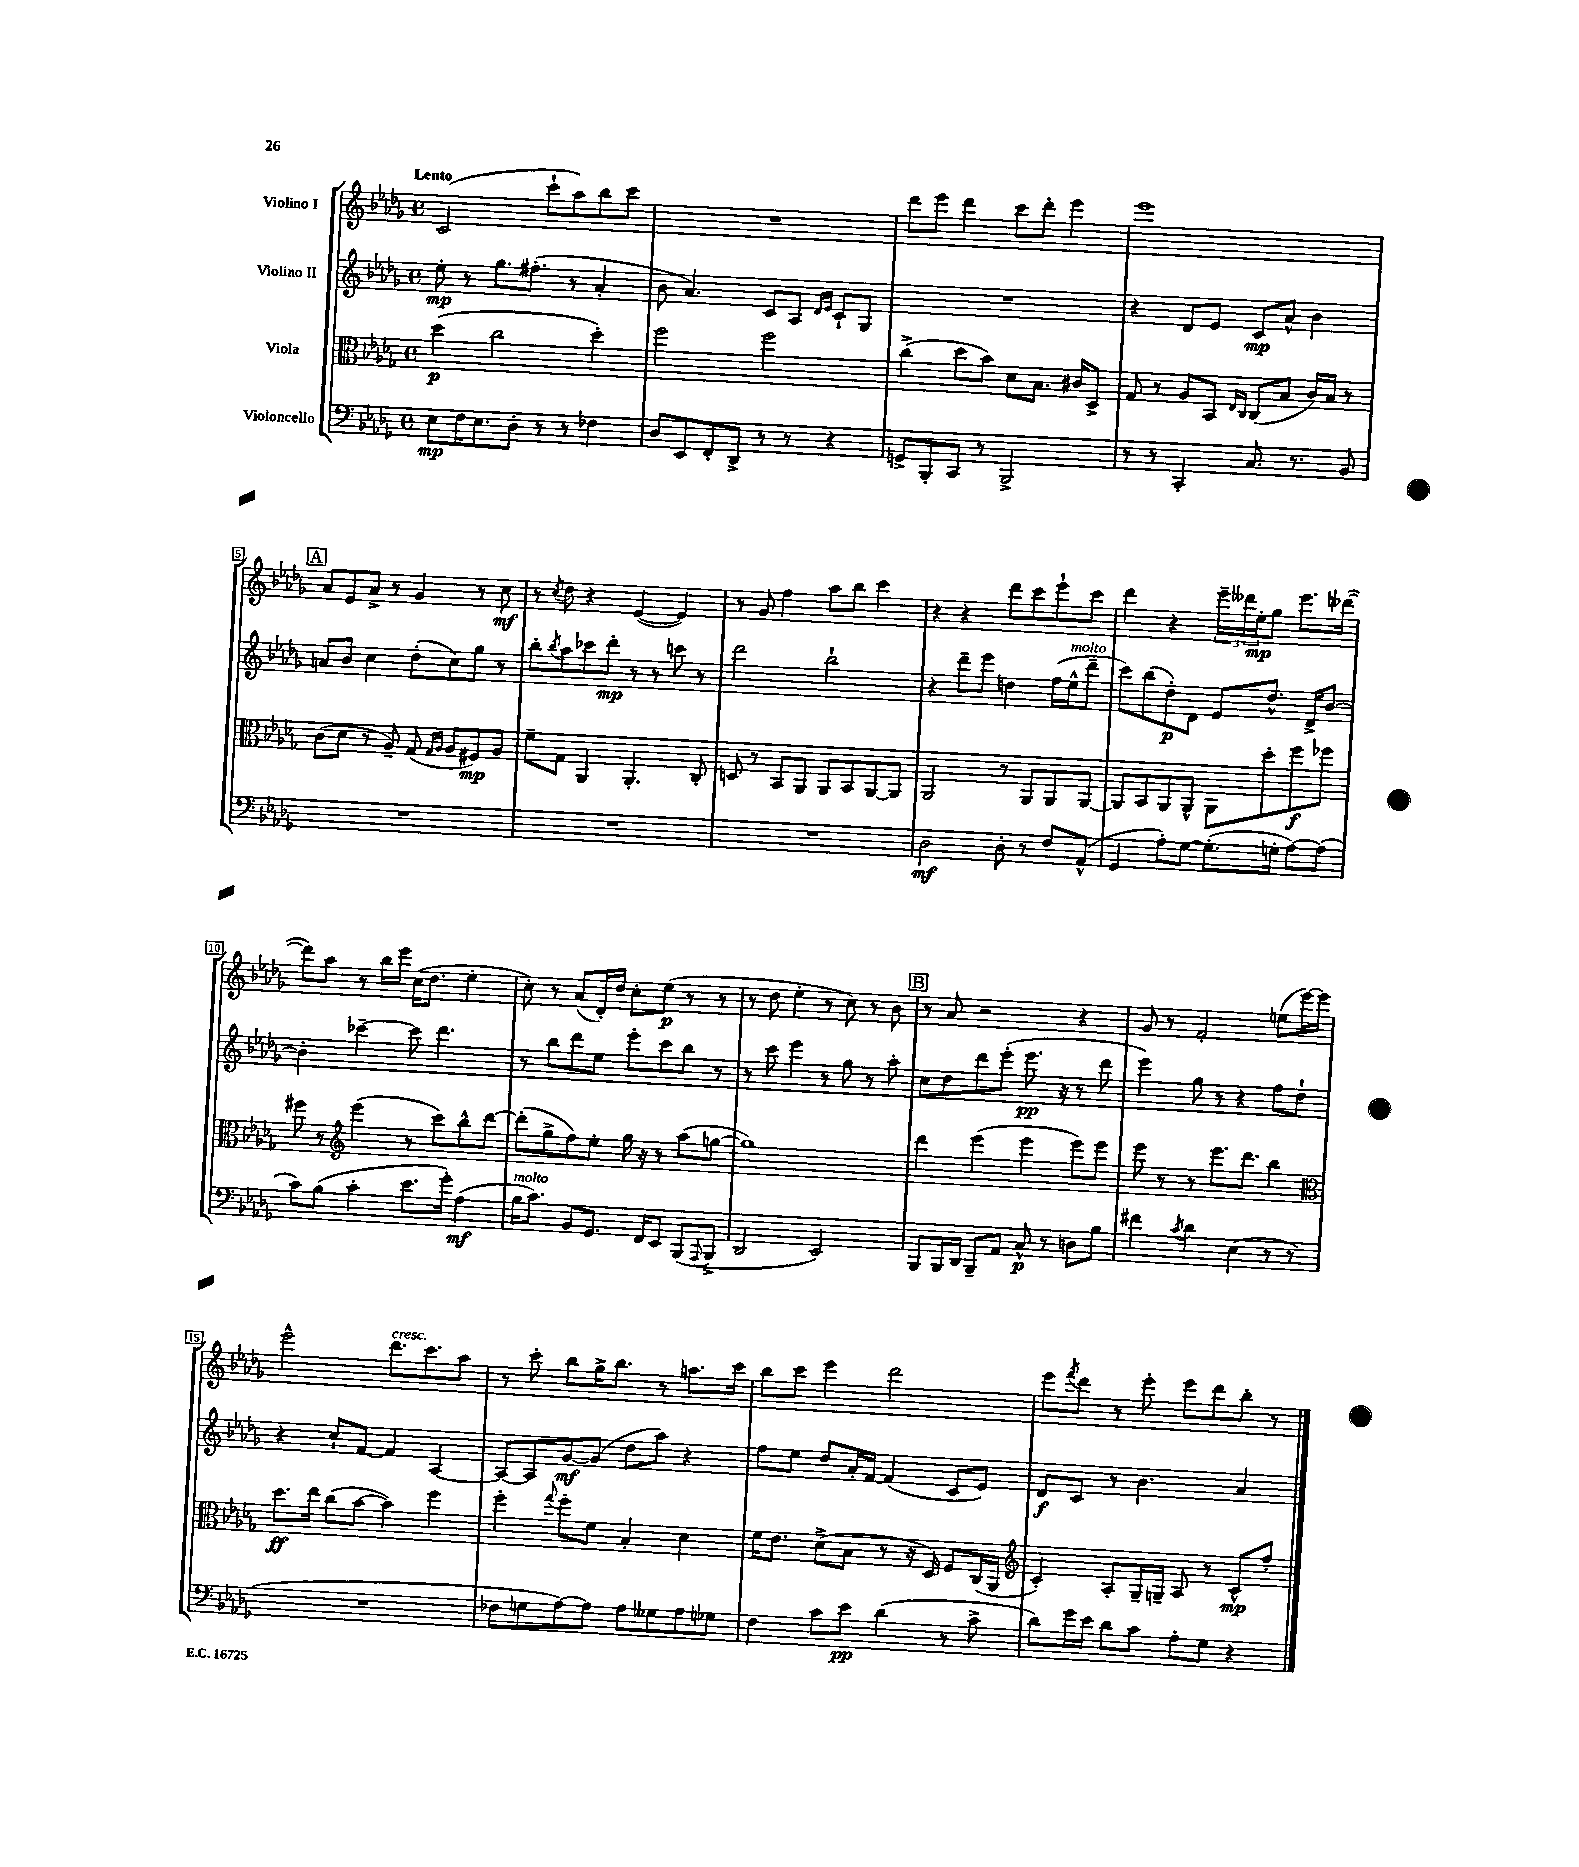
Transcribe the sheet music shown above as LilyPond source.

<<
\new StaffGroup <<
\new Staff = "s0" \with { instrumentName = "Violino I" } {
    \clef treble \key des \major \defaultTimeSignature \time 4/4 \tempo "Lento"
    c'2( c'''8-! aes''8) bes''8 c'''8 |
    R1 |
    des'''8 ees'''8 des'''4 c'''8 des'''8-. ees'''4 |
    ees'''1 |
    \mark \markup { \box "A" } aes'8 ees'8 aes'8-> r8 ges'4 r8 c''8\mf |
    r8 \acciaccatura { c''8 } des''8 r4 ees'4~( ees'4) |
    r8 ges'8 f''4 aes''8 bes''8 c'''4 |
    r4 r4 des'''8 c'''8 ees'''8-! c'''8 |
    des'''4 r4 \tuplet 3/2 { ees'''16-- deses'''16 ees''16-.\mp } ges''8 ees'''8. des'''16~( |
    des'''8) aes''8 r8 bes''16 ees'''16 c''16( des''8. ees''4-. |
    c''8-.) r8 aes'8( des'16-.) des''16 c''8-. ees''8\p( r8 r8 |
    r8 des''8 ees''4-. r8 c''8) r8 bes'8 |
    \mark \markup { \box "B" } r8 aes'8 r2 r4 |
    ges'8 r8 f'2-. e''8( ees'''16~) ees'''16 |
    ees'''2-^ des'''8.^\markup { \italic "cresc." } c'''8. aes''8 |
    r8 c'''8-. bes''8 ges''16-> bes''8. r8 a''8. c'''16 |
    bes''8 c'''8 ees'''4 des'''2 |
    ees'''8 \acciaccatura { f'''8 } des'''8 r8 ees'''8-. ees'''8 des'''8 bes''8-. r8 \bar "|." |
}
\new Staff = "s1" \with { instrumentName = "Violino II" } {
    \clef treble \key des \major \defaultTimeSignature \time 4/4
    ees''8-.\mp r8 ges''8. fis''8.-.( r8 aes'4-. |
    bes'8 aes'4.) c'8 aes8 \grace { des'16 ees'16 } c'8-! ges8 |
    R1 |
    r4 des'8 ees'8 c'8\mp aes'8-^ bes'4 |
    \mark \markup { \box "A" } a'8 bes'8 c''4 des''8-.( c''8) ges''8 r8 |
    bes''8-. \acciaccatura { bes''8 } aes''8 ces'''8 des'''8-.\mp r8 r8 c'''8 r8 |
    des'''2 bes''2-! |
    r4 des'''8-- ees'''8 d''4 f''16( ees''16-^^\markup { \italic "molto" } des'''8-- |
    c'''8) bes''8( des''8-.\p) des'8 ees'8 des''8.-^ des'16-> bes'8~ |
    bes'4-. ces'''4~-- ces'''8 des'''4. |
    r8 bes''8 des'''8 ees''8 ees'''8-. c'''8 bes''8 r8 |
    r8 c'''8 ees'''4 r8 ges''8 r8 aes''8-. |
    \mark \markup { \box "B" } c''8 des''8 des'''8 ees'''8-.( ees'''8.\pp r16 r8 des'''8 |
    ees'''4) ges''8 r8 r4 f''8 des''8-! |
    r4 c''8-! f'8~ f'4 aes4~ |
    aes8~ aes8 ges'8~\mf ges'8( des''8 aes''8) r4 |
    f''8 ees''8 des''8 aes'16-. f'16~ f'4( c'8 ees'8) |
    des'8\f c'8 r8 bes'4. aes'4 \bar "|." |
}
\new Staff = "s2" \with { instrumentName = "Viola" } {
    \clef alto \key des \major \defaultTimeSignature \time 4/4
    des''4\p( c''2 des''4-.) |
    f''2 f''2 |
    c''4->( des''8 bes'8) des'8 bes8. cis'16 des8-> |
    ges8 r8 aes8 bes,8 \grace { ees16 c16 } c8( bes8 c'16) bes16 r8 |
    \mark \markup { \box "A" } c'8( des'8 r8 aes8--) ges8( \grace { ges16 aes16 } aes8 fis8\mp) aes8 |
    f'8-- ges8 aes,4 aes,4.-. c8-. |
    d8 r8 bes,8 aes,8 aes,8 bes,8 aes,8~ aes,8 |
    aes,2 r8 aes,8 aes,8 aes,8~ |
    aes,8 bes,8 aes,8 aes,8-^ aes,8 des''8-. f''8\f fes''8 |
    fis''8 r8 \clef treble ees'''4( r8 c'''8) bes''8-^ des'''8~ |
    des'''8-.( ges''8-> f''8) ees''8-. ges''16 r16 r8 aes''8( g''8~ |
    g''1) |
    \mark \markup { \box "B" } des'''4 ees'''4( ees'''4 ees'''8) ees'''8 |
    ees'''8 r8 r8 ees'''8. des'''8. bes''4 |
    \clef alto des''8.\ff ees''16 c''8( bes'8~ bes'4) f''4 |
    f''4-. \appoggiatura { ges''8 } f''8-. f'8 bes4-. des'4 |
    f'16 ees'8. des'8->( bes8 r8 r16 des16) f8 c16( aes,16 |
    \clef treble c'4-.) aes8-. ges16-- g16-- aes8 r8 c'8-^\mp f''8-. \bar "|." |
}
\new Staff = "s3" \with { instrumentName = "Violoncello" } {
    \clef bass \key des \major \defaultTimeSignature \time 4/4
    ees8\mp f16 ees8. des8-. r8 r8 fes4 |
    des8 ees,8 f,8-. des,8-> r8 r8 r4 |
    g,8-> bes,,8-. c,8 r8 bes,,2-> |
    r8 r8 c,4-. c8. r8. bes,8 |
    \mark \markup { \box "A" } R1 |
    R1 |
    R1 |
    des2\mf des8-. r8 f8 aes,8-^( |
    ges,4 aes8-.) ges8~ ges8.-.( g16-. aes8~) aes8( |
    c'8) bes8( c'4-. ees'8. ges'16-.) aes4\mf( |
    bes16^\markup { \italic "molto" } c'8.) bes,8 ges,8. f,16 ees,8 bes,,8( \appoggiatura { aes,,8 } bes,,8-> |
    des,2 ees,2) |
    \mark \markup { \box "B" } bes,,8 bes,,16 des,16 bes,,8-- aes,8 c8-^\p r8 d8 bes8 |
    fis'4 \acciaccatura { c'8 } des'4 ees4( r8 r8 |
    R1 |
    fes8 g8 aes8~) aes8 aes8 geses8 aes8 ges8 |
    f4 c'8 ees'8\pp des'4( r8 c'8-> |
    des'8) ges'16 ees'16 des'8 c'8 aes8-. ges8 r4 \bar "|." |
}
>>
>>
\layout { \context { \Score \override BarNumber.stencil = #(make-stencil-boxer 0.1 0.3 ly:text-interface::print) } }
